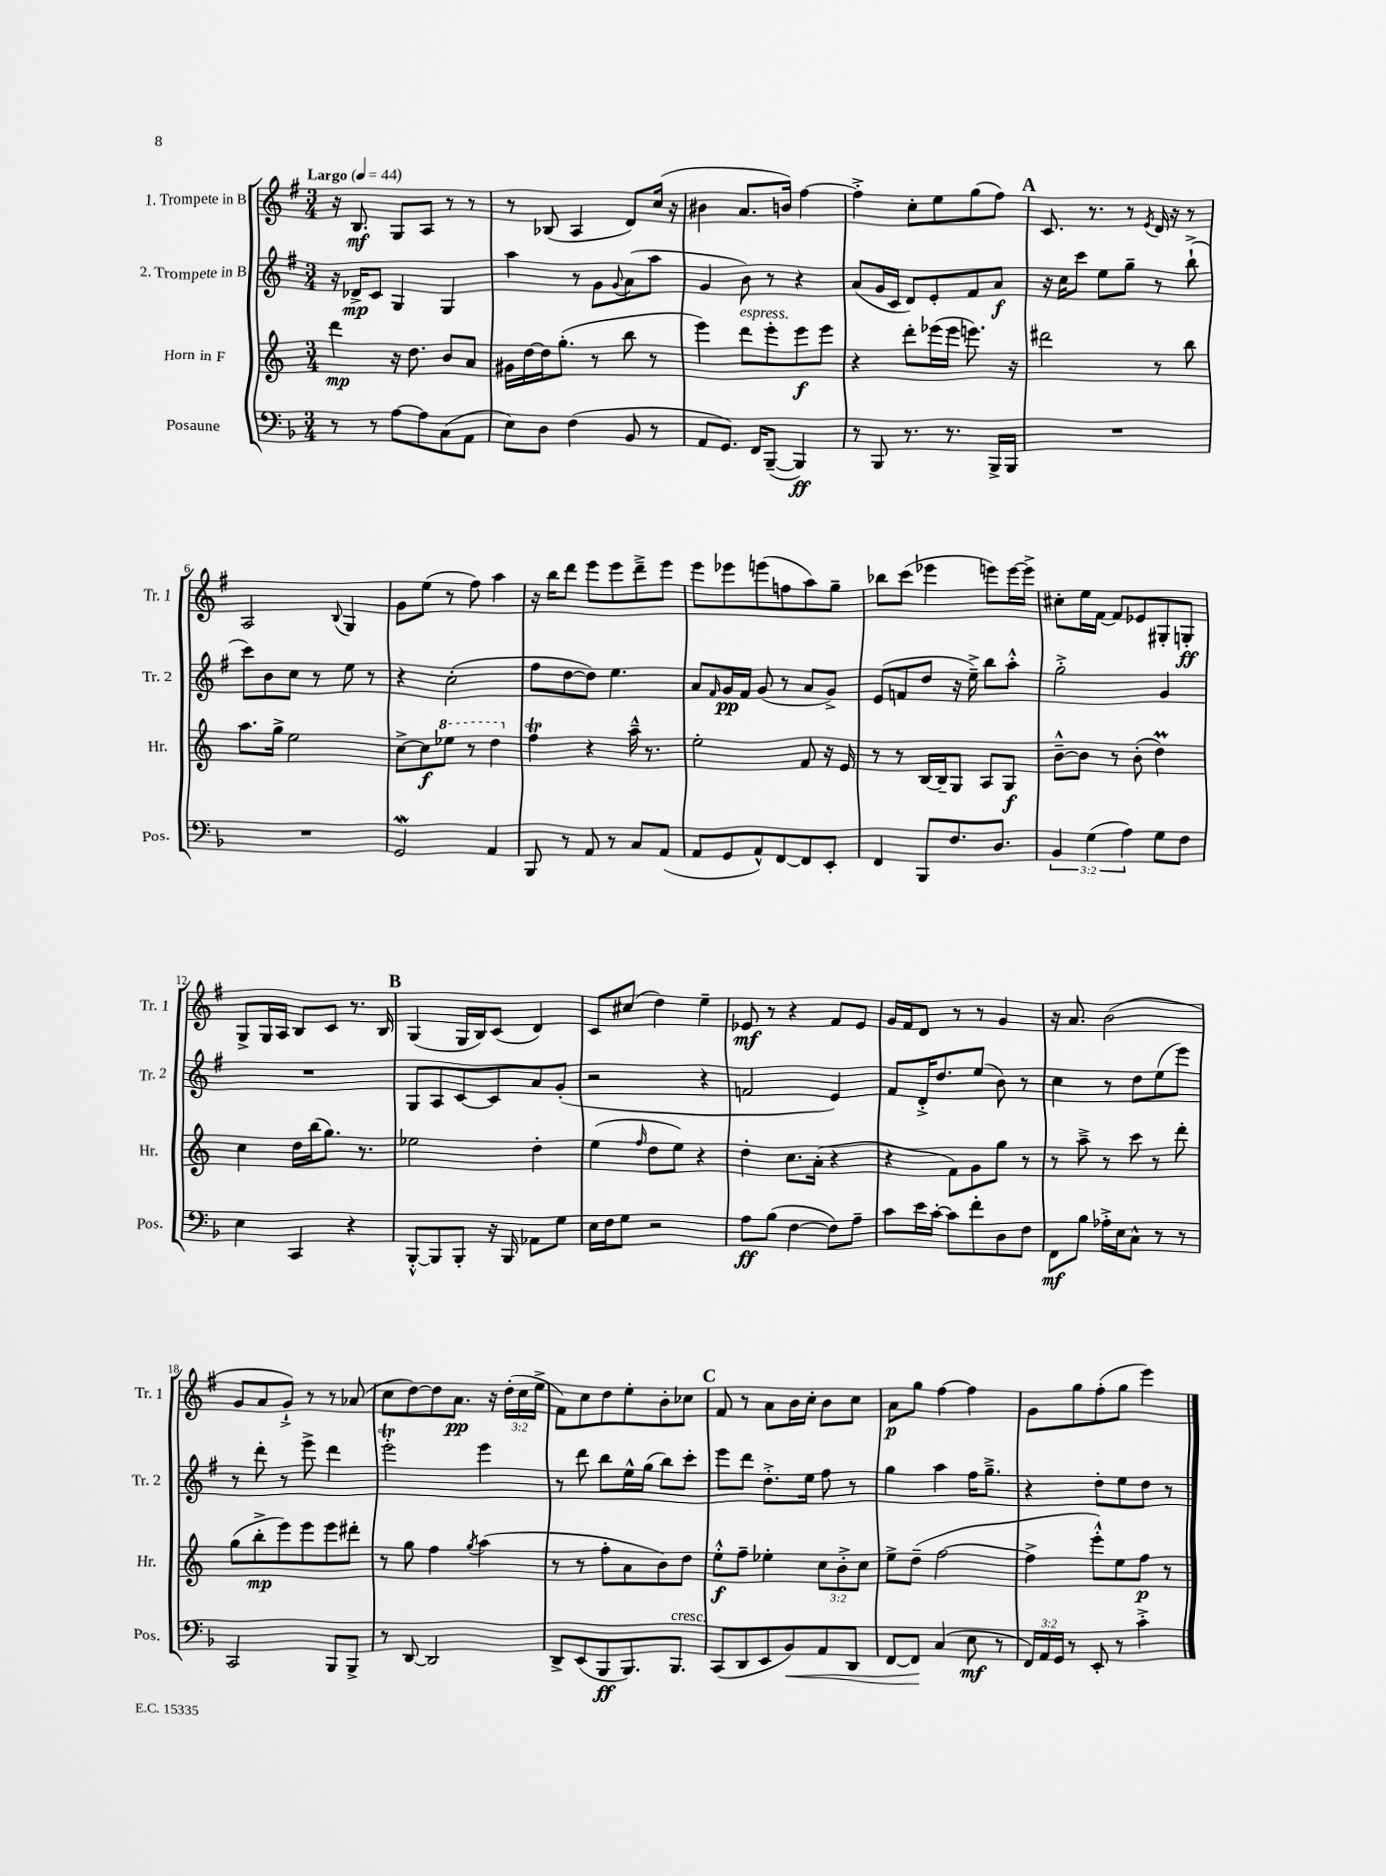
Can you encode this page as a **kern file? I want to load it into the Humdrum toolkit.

**kern	**kern	**kern	**kern
*staff4	*staff3	*staff2	*staff1
*clefF4	*clefG2	*clefG2	*clefG2
*k[b-]	*k[]	*k[f#]	*k[f#]
*M3/4	*M3/4	*M3/4	*M3/4
*MM44	*MM44	*MM44	*MM44
8r	4ddd	16r	16r
.	.	16d-^	8.B
8r	.	8c	.
[8A	16r	4G	8G
.	8.dd	.	.
8A]	.	.	8A
(8C	8b	4G	8r
8AA	8a	.	8r
=	=	=	=
8E)	16g#	4aa	8r
.	[16dd	.	.
8D	16dd]	.	(8B-
.	(8.gg'	.	.
(4F	.	8r	4A
.	8r	8g	.
.	.	8qqg	.
8BB-	8bb	(8a	8d)
8r	8r	8aa	(16cc
.	.	.	16r
=	=	=	=
8AA	4eee)	4g	4b#
8.GG)	.	.	.
.	8ddd	8b)	8.a
16FF	.	.	.
([8BBB-~	8eee'	8r	.
.	.	.	16b)
4BBB-])	8eee	4r	[4ff#
.	8eee	.	.
=	=	=	=
8r	4r	(8a	4ff#'^]
8BBB-	.	16g	.
.	.	16c	.
8.r	8ddd'	8d)	8cc'
.	(16eee-	8e'	8ee
8.r	16eee-	.	.
.	8.eee)	8f#	(8gg
16BBB-^	.	8a	8ff#)
16BBB-	16r	.	.
=	=	=	=
2.r	2ddd#	16r	8.c
.	.	16cc	.
.	.	8ccc	.
.	.	.	8.r
.	.	8ee	.
.	.	8gg~	8r
.	.	.	8qe
.	8r	8r	16d
.	.	.	16r
.	8bb	(8bb`^	8r
=	=	=	=
2.r	8.aa	8ccc)	2A
.	.	8b	.
.	16gg^	.	.
.	2ee	8cc	.
.	.	8r	.
.	.	.	8qqB
.	.	8ee	4G
.	.	8r	.
=	=	=	=
2GG	[8cc^	4r	8g
.	8cc]	.	(8ee
.	8eee-	(2cc'	8r
.	8r	.	8ff#)
4AA	4ddd	.	4aa
=	=	=	=
8BBB-	4ff	8ff#	16r
.	.	.	16bb
8r	.	[8dd	8ddd
8AA	4r	8dd])	8eee
8r	.	4.ee	8eee
8C	16aa~^^	.	8ddd~^
.	8.r	.	.
(8AA	.	.	8eee
=	=	=	=
8AA	2ee'	8a	8eee
.	.	16qqf#	.
8GG	.	16g	8eee-
.	.	16f#	.
8AA^^)	.	(8g	(8eee
[8FF	.	8r	8ff
8FF]	8f	8a	8aa)
8EE'	16r	8g^)	8gg~
.	16e	.	.
=	=	=	=
4FF	8r	(8e	8bb-
.	8r	8f	(8ccc
8BBB-	[16B	8dd	4eee-
.	16B~]	.	.
8.F	8G	16r	.
.	.	16ee~^)	.
.	8A	8bb	8eee)
8.D	.	.	.
.	8G	8aa'^^	[16eee
.	.	.	16eee^]
=	=	=	=
6BB-	[8b~^^	2gg'^	8cc#'
.	8b]	.	16ee
(6G	.	.	.
.	.	.	[16f#
.	8r	.	8f#]
6A)	.	.	.
.	(8b'	.	8e-
8G	4dd)	4g	8G#'
8F	.	.	8G'
=	=	=	=
4E	4cc	2.r	8G^
.	.	.	16G
.	.	.	16A
4CC	16dd	.	8B
.	(16bb	.	.
.	8.gg)	.	8c
4r	.	.	8.r
.	8.r	.	.
.	.	.	16B
=	=	=	=
[8BBB-'^^	2ee-	8G	(4G
8BBB-]	.	8A	.
8BBB-'	.	[8c	16G
.	.	.	16B)
16r	.	8c]	(8c
16BBB-	.	.	.
8AA-	4dd'	8a	4d)
8G	.	(8g'	.
=	=	=	=
16E	(4ee	2r	8c
16F	.	.	.
8G	.	.	(8cc#
.	16qqff	.	.
2r	8dd	.	4dd)
.	8ee)	.	.
.	4r	4r	4ee~
=	=	=	=
8A	4dd'	2f	8e-
(8B-	.	.	8r
[4F	8.cc	.	4r
.	(16a'	.	.
8F])	4r	4e)	8f#
8A~	.	.	8e-
=	=	=	=
8c	4r	8f#	16g
.	.	.	16f#
16e	.	16d'^	8d
[16c'	.	8.dd	.
8c]	8f)	.	8r
8f'	8g	(8ee	8r
8D	8gg	8b)	4g
8F	8r	8r	.
=	=	=	=
8FF	8r	4cc	16r
.	.	.	8.a
8B-	8aa~^	.	.
16A-'^	8r	8r	(2b
16E	.	.	.
8C^^	8ccc	8dd	.
8r	8r	(8ee	.
8r	8ddd'	8eee)	.
=	=	=	=
2CC	(8gg	8r	8g
.	8bb'^	8ddd'	8a
.	8eee)	8r	8g`^)
.	8eee	8eee^	8r
8BBB-	8eee	4ddd	8r
8BBB-^	8ddd#'	.	(8a-
=	=	=	=
8r	8r	2eee'	8cc
[8DD	8gg	.	[8dd)
2DD]	4ff	.	8dd]
.	.	.	8.a
.	8qgg	.	.
.	(4aa	4eee	.
.	.	.	16r
.	.	.	(24dd'
.	.	.	24cc
.	.	.	24ee^
=	=	=	=
8DD^	8r	8r	8f#)
(8EE	8r	8ddd	8cc
8BBB-	8ff'	8bb	8dd
8.BBB-)	8a	16ee^^	8ee'
.	.	(16gg	.
.	8b)	8bb)	8b'
8.BBB-	.	.	.
.	8dd	8ccc'	8cc-
=	=	=	=
(8CC	8ee'^^	8eee	8f#
8DD	8ff~	8ddd	8r
8EE	4ee-'	8.dd'^	8a
8BB-)	.	.	16b
.	.	16ee	16cc'
8AA	12cc	8ff#	8b
.	12b'^	.	.
8DD	.	8r	8cc
.	12cc	.	.
=	=	=	=
[8FF	8ee^	4gg	8a
8FF]	(8dd~	.	8gg
(4C	[2ff	4aa	[4ff#
8E	.	16ff#	4ff#]
.	.	8.gg~^	.
8r	.	.	.
=	=	=	=
24FF)	4ff^]	4r	8g
24AA	.	.	.
24GG	.	.	.
8r	.	.	8gg
8EE'	8eee'^^)	8dd'	(8ff#'
8r	8ee	8ee	8gg
4c'^	8ff	8dd	4eee)
.	8r	8r	.
==	==	==	==
*-	*-	*-	*-
